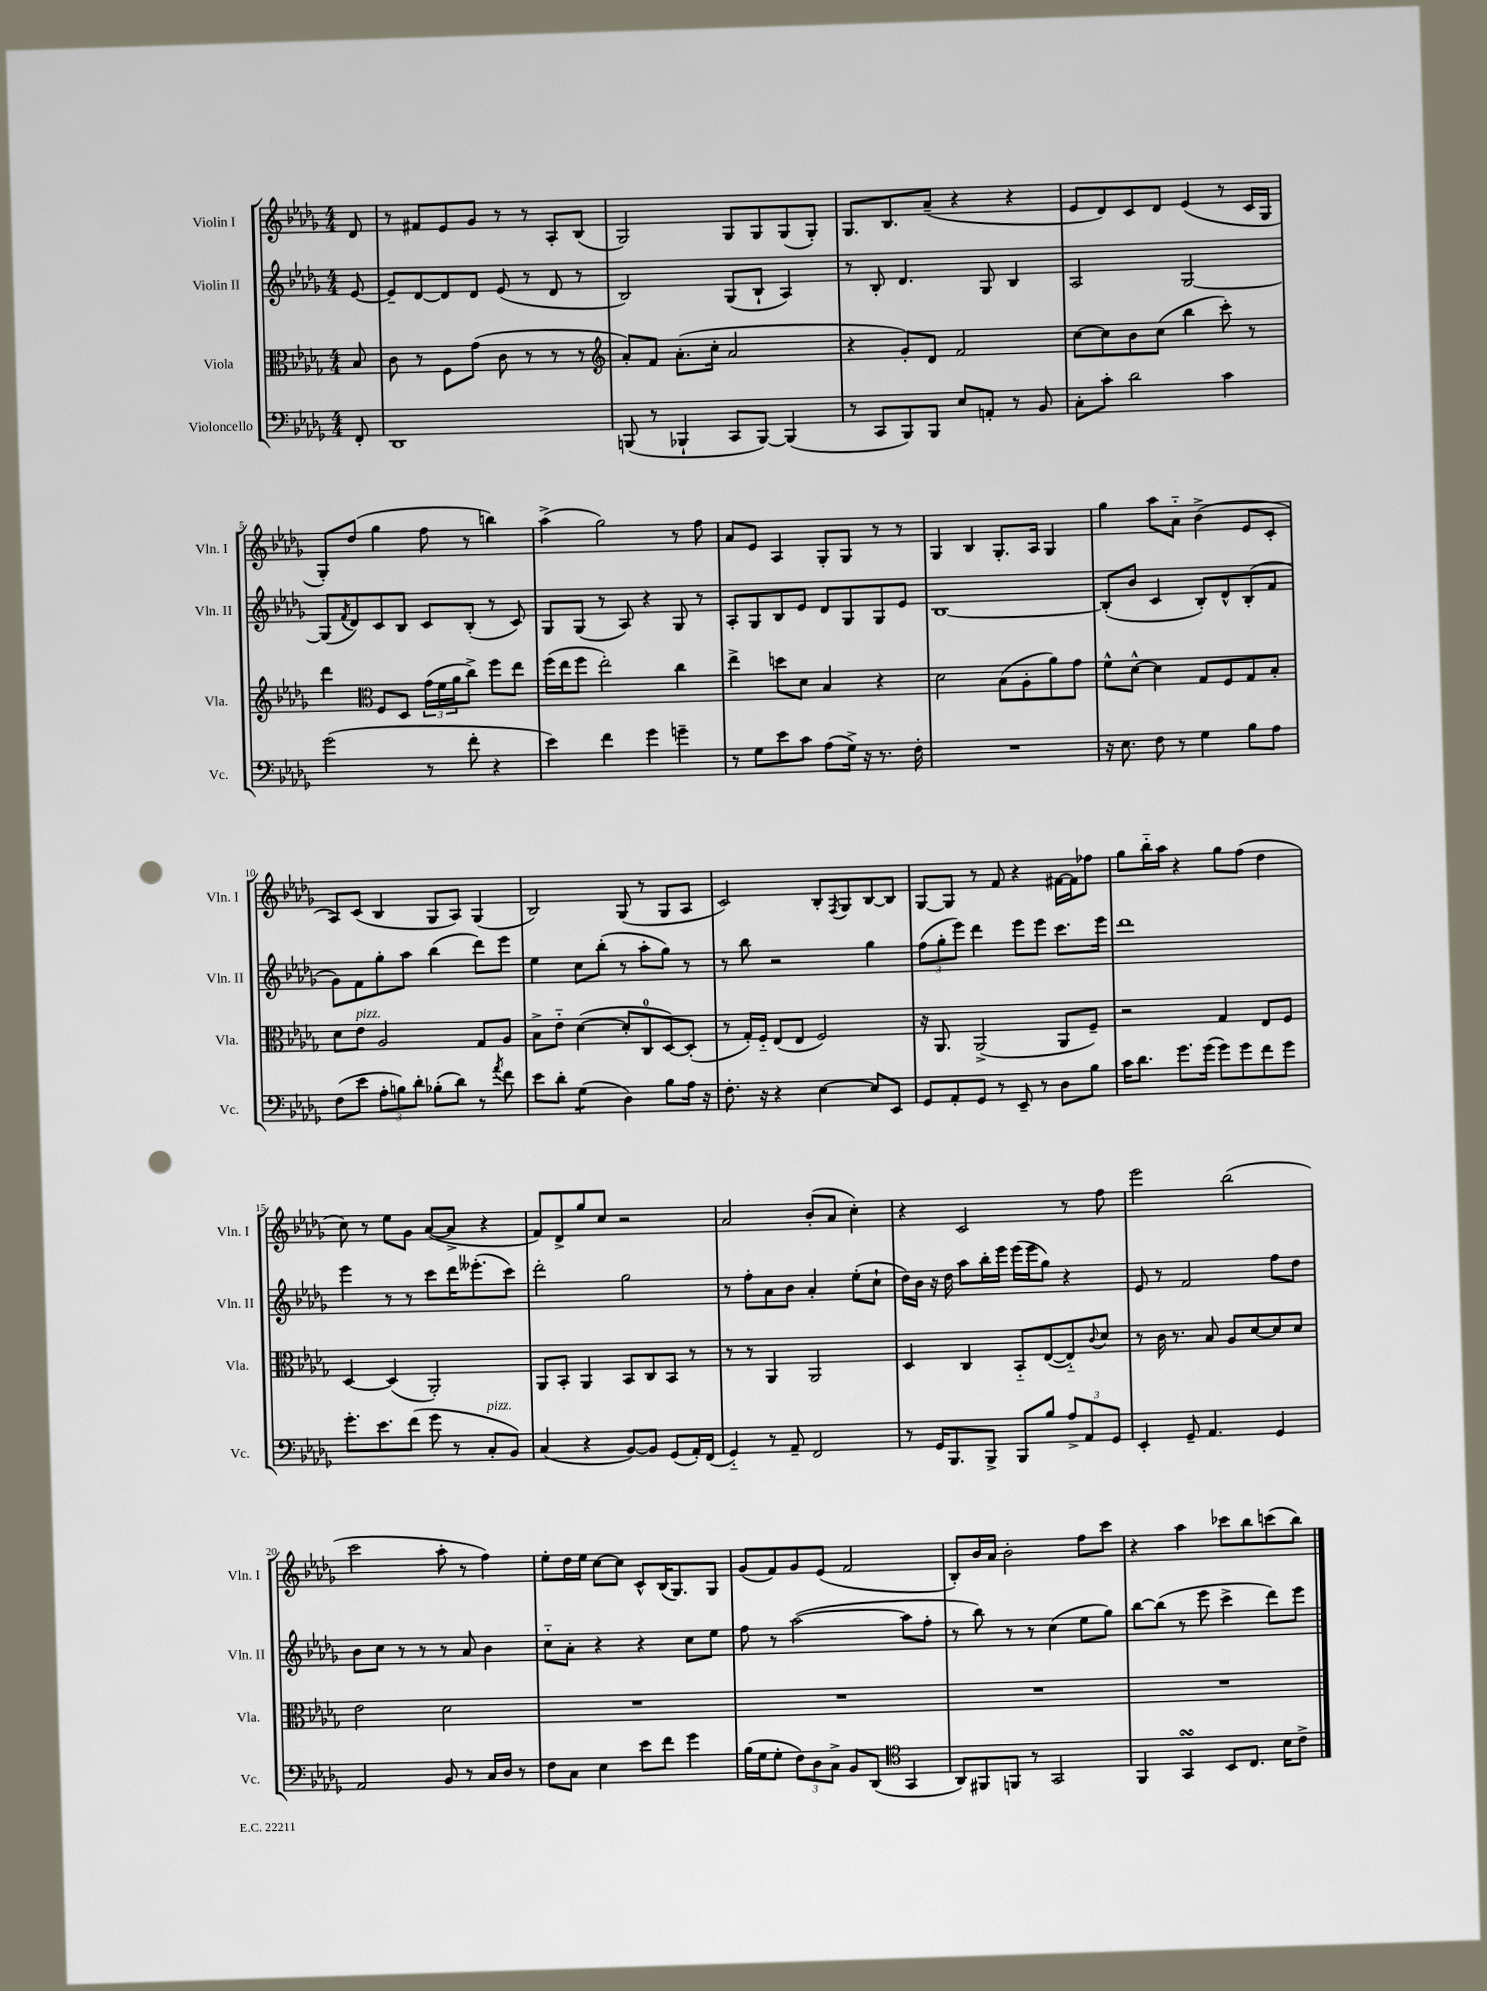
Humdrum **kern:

**kern	**kern	**kern	**kern
*staff4	*staff3	*staff2	*staff1
*clefF4	*clefC3	*clefG2	*clefG2
*k[b-e-a-d-g-]	*k[b-e-a-d-g-]	*k[b-e-a-d-g-]	*k[b-e-a-d-g-]
*M4/4	*M4/4	*M4/4	*M4/4
8FF'	8B-	[8e-	8d-
=	=	=	=
1DD-	8c	8e-~]	8r
.	8r	[8d-	8f#
.	8F	8d-]	8e-
.	(8g-	8d-	8g-
.	8c	(8e-	8r
.	8r	8r	8r
.	8r	8d-	8A-'
.	8r	8r	(8B-
=	=	=	=
*	*clefG2	*	*
(8BBB	8a-')	2B-)	2G-)
8r	8f	.	.
4BBB-`	(8.a-'	.	.
.	16cc'	.	.
8CC	2a-	(8G-	8G-
[8BBB-)	.	8B-`	8G-
(4BBB-]	.	4A-)	(8G-
.	.	.	8G-')
=	=	=	=
8r	4r	8r	8.G-
8CC	.	8B-'	.
.	.	.	8.B-
8BBB-)	8g-')	4.d-	.
8BBB-	8d-	.	(8a-~
8E-	2f	.	4r
8AA'	.	8G-	.
8r	.	4B-	4r
8BB-	.	.	.
=	=	=	=
8C'	[8cc	2A-	8e-
8c'	8cc]	.	8d-)
2d-	8b-	.	8c
.	(8cc	.	8d-
.	4bb-	[2G-	(4e-
4c	8ccc')	.	8r
.	8r	.	16c
.	.	.	16G-
=	=	=	=
(2g-	4ddd-	(8G-]	8G-')
.	.	8qf	.
.	.	8d-)	(8dd-
*	*clefC3	*	*
.	8F	8c	4gg-
.	8D-	8B-	.
8r	(24g-	8c	8ff
.	24f	.	.
.	24a-	.	.
8f'	8cc^)	(8B-'	8r
4r	8ff	8r	4bb)
.	8ee-	8c)	.
=	=	=	=
4e-)	(16ff	8G-	(4aa-^
.	16ee-	.	.
.	8ff	(8G-	.
4f	2ee-')	8r	2gg-)
.	.	8A-)	.
4g-	.	4r	.
4g~	4cc	8G-	8r
.	.	8r	8ff
=	=	=	=
8r	4ee-^	8A-'	8a-
8G-	.	8G-	8e-
8e-	8dd	8B-	4A-
8c	8d-	8e-	.
(8A-	4B-	8d-	8G-'
16G-^)	.	8G-	8G-
16r	.	.	.
8.r	4r	8G-	8r
.	.	8e-	8r
16F'	.	.	.
=	=	=	=
1r	2d-	[1B-	4G-
.	.	.	4B-
.	(8B-	.	8.G-'
.	8A-'	.	.
.	.	.	16A-
.	8a-)	.	4G-
.	8g-	.	.
=	=	=	=
16r	8f^^	(8B-']	4gg-
8.E-	.	.	.
.	[8d-^^	8b-	.
8F	4d-]	4c	8aa-
8r	.	.	8a-'~
4G-	8G-	8B-')	(4b-^
.	8F	8d-^^	.
8B-	8G-	(8B-'	8e-
8A-	8B-'	8f	8c'
=	=	=	=
(8F	8d-	8g-)	8A-)
8e-	8e-	8f	(8c
12A-'	2A-	8gg-'	4B-
12B)	.	.	.
.	.	8aa-	.
12d-'	.	.	.
(8B-'	.	(4bb-	8G-
8d-)	.	.	8A-)
8r	8G-	8ddd-)	(4G-
8qa-	.	.	.
8f	8A-	8eee-	.
=	=	=	=
8e-	8B-^	4ee-	2B-)
8d-'	8e-'~	.	.
(4G-	([4d-	8cc	.
.	.	(8bb-'	.
4D-)	8d-']	8r	(8G-
.	8C	8aa-'	8r
8B-	[8D-)	8gg-)	8G-
16A-	(8D-']	8r	8A-
16r	.	.	.
=	=	=	=
8.F'	8r	8r	2c)
.	16G-')	8bb-	.
16r	16F'~	.	.
4r	(8E-	2r	.
.	8E-	.	.
[4E-	2F)	.	8B-'
.	.	.	8qF
.	.	.	8G-
8E-]	.	4gg-	[8B-
8EE-	.	.	8B-]
=	=	=	=
8GG-	16r	(12ff	[8G-
.	8.AA-	.	.
.	.	12gg-'	.
8AA-'	.	.	8G-]
.	.	12eee-)	.
8GG-	(2AA-^	4ddd-	8r
8r	.	.	8f
8EE-~	.	8eee-	4r
8r	.	8eee-	.
8D-	8AA-	8.ccc	[16f#
.	.	.	16f#]
8B-	8F~)	.	8ff-
.	.	16eee-	.
=	=	=	=
16c	2r	1ddd-	8gg-
8.d-	.	.	.
.	.	.	16bb-'~
.	.	.	16aa-
8.g-	.	.	4r
(16g-	.	.	.
8g-)	4G-	.	8gg-
8g-	.	.	(8ff
8f	8E-	.	4dd-
8g-	8F	.	.
=	=	=	=
8.g-'	[4D-	4eee-	8cc)
.	.	.	8r
8.e-	.	.	.
.	(4D-]	8r	8ee-
(8f	.	8r	8g-
8g-	2AA-')	8ccc	([8a-
8r	.	16ddd-	8a-^]
.	.	(8.eee--'	.
8C'	.	.	4r
8BB-)	.	8ccc)	.
=	=	=	=
(4C	8AA-	2ddd-'	8f)
.	8BB-'	.	8d-^
4r	4AA-	.	8gg-
.	.	.	8cc
[8BB-)	8BB-	2gg-	2r
8BB-]	8C	.	.
(8GG-	8BB-	.	.
16AA-')	8r	.	.
(16FF	.	.	.
=	=	=	=
4GG-'~)	8r	8r	2a-
.	8r	8ff'	.
8r	4AA-	8a-	.
8AA-~	.	8b-	.
2FF	2AA-	4a-'	(8b-'
.	.	.	8a-
.	.	(8ee-'	4cc')
.	.	8cc`	.
=	=	=	=
8r	4D-	16dd-)	4r
.	.	16b-	.
16GG-	.	16r	.
8.BBB-	.	16dd-	.
.	4C	8aa-	2c
8BBB-^	.	16bb-'	.
.	.	16eee-	.
8BBB-	8BB-'~	(16eee-	.
.	.	16eee-	.
8B-	([8E-	8gg-)	.
12A-^	8E-'~])	4r	8r
12AA-	.	.	.
.	8qqc	.	.
.	8d-	.	8ff
12GG-	.	.	.
=	=	=	=
4EE-'	8r	8e-	2eee-
.	16c	8r	.
.	8.r	.	.
8GG-~	.	2f	.
4.AA-	8B-	.	.
.	8A-	.	(2bb-
.	[8d-	.	.
4GG-	8d-]	8ff	.
.	8d-	8dd-	.
=	=	=	=
2AA-	2e-	8b-	2ccc
.	.	8cc	.
.	.	8r	.
.	.	8r	.
8BB-	2d-	8r	8aa-'
8r	.	8a-	8r
16C	.	4b-	4ff)
16D-	.	.	.
8r	.	.	.
=	=	=	=
8F	1r	8cc'~	8ee-'
8C	.	8a-'	16dd-
.	.	.	16ee-
4E-	.	4r	[8cc
.	.	.	8cc]
8e-	.	4r	8c^^
8f	.	.	(16B-
.	.	.	8.G-)
4g-	.	8cc	.
.	.	8ee-	8G-
=	=	=	=
(16B-	1r	8ff	(8g-
16G-	.	.	.
8G-'	.	8r	8f)
12F)	.	([2aa-	8g-
12D-	.	.	.
.	.	.	(8e-
12C^	.	.	.
8BB-	.	.	2f
(8DD-	.	.	.
*clefC4	*	*	*
4GG-	.	8aa-]	.
.	.	8ff'	.
=	=	=	=
8AA-)	1r	8r	8B-')
8FF#	.	8bb-)	16b-
.	.	.	16a-
8FF	.	8r	2b-'
8r	.	8r	.
2GG-	.	(4cc	.
.	.	8ee-	8ff
.	.	8gg-)	8ccc
=	=	=	=
4FF	1r	[8bb-	4r
.	.	(8bb-]	.
4GG-	.	8r	4aa-
.	.	8eee-	.
8BB-	.	4ccc^	8ccc-
8.C	.	.	8bb-
.	.	8ddd-)	(8ccc
16B-	.	.	.
8c^	.	8eee-	8bb-)
==	==	==	==
*-	*-	*-	*-
